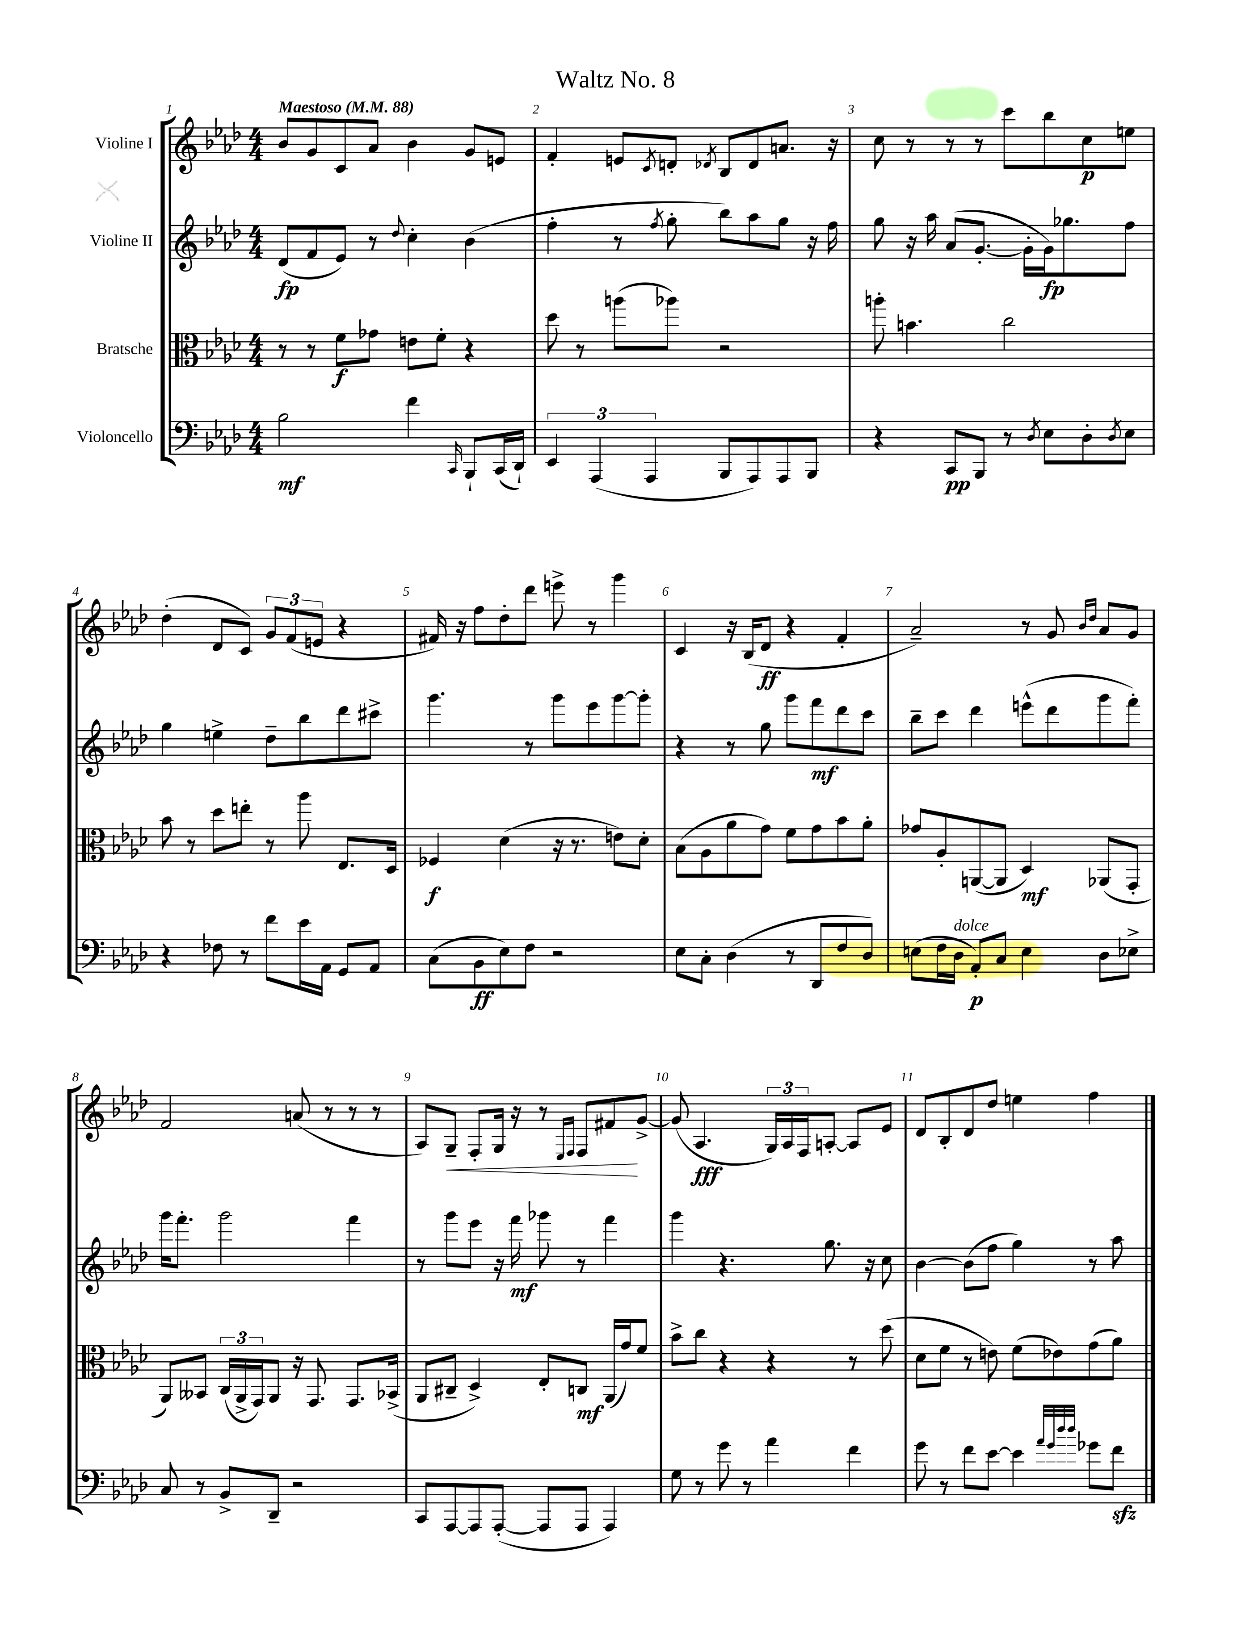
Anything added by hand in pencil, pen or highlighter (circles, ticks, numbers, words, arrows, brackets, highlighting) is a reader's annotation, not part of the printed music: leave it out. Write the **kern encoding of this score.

**kern	**dynam	**kern	**dynam	**kern	**dynam	**kern	**dynam
*part4	*part4	*part3	*part3	*part2	*part2	*part1	*part1
*staff4	*staff4	*staff3	*staff3	*staff2	*staff2	*staff1	*staff1
*I"Violoncello	*	*I"Bratsche	*	*I"Violine II	*	*I"Violine I	*
*clefF4	*	*clefC3	*	*clefG2	*	*clefG2	*
*k[b-e-a-d-]	*	*k[b-e-a-d-]	*	*k[b-e-a-d-]	*	*k[b-e-a-d-]	*
*M4/4	*	*M4/4	*	*M4/4	*	*M4/4	*
*MM88	*	*MM88	*	*MM88	*	*MM88	*
=1	=1	=1	=1	=1	=1	=1	=1
!	!	!	!	!	!	!LO:TX:a:B:t=Maestoso	!
2B-\	mf	8r	.	(8d-/L	fp	8b-/L	.
.	.	8r	.	8f/	.	8g/	.
.	.	8f\L	f	8e-/J)	.	8c/	.
.	.	8g-X\J	.	8r	.	8a-/J	.
.	.	.	.	8qqdd-/	.	.	.
4f\	.	8en\L	.	4cc'\	.	4b-\	.
.	.	8f'\J	.	.	.	.	.
16qqCC/	.	.	.	.	.	.	.
8BBB-`/L	.	4r	.	(4b-\	.	8g/L	.
(16CC/L	.	.	.	.	.	8en/J	.
16DD-`/JJ)	.	.	.	.	.	.	.
=2	=2	=2	=2	=2	=2	=2	=2
6EE-/	.	8dd-\	.	4ff'\	.	4f'/	.
.	.	8r	.	.	.	.	.
(6AAA-/	.	.	.	.	.	.	.
.	.	(8aan\L	.	8r	.	8en/L	.
6AAA-/	.	.	.	.	.	.	.
.	.	.	.	8qff/	.	8qc/	.
.	.	8aa-X\J)	.	8gg'\	.	8dn'/J	.
.	.	.	.	.	.	8qd-X/	.
8BBB-/L	.	2r	.	8bb-\L)	.	8B-/L	.
8AAA-/)	.	.	.	8aa-\	.	8d-/	.
8AAA-/	.	.	.	8gg\J	.	8.an/J	.
8BBB-/J	.	.	.	16r	.	.	.
.	.	.	.	16ff\	.	16r	.
=3	=3	=3	=3	=3	=3	=3	=3
4r	.	8aan'\	.	8gg\	.	8cc\	.
.	.	4.bn\	.	16r	.	8r	.
.	.	.	.	16aa-\	.	.	.
8CC/L	pp	.	.	(8a-/L	.	8r	.
8BBB-/J	.	.	.	[8.g'/J	.	8r	.
8r	.	2cc\	.	.	.	8ccc\L	.
.	.	.	.	16g'\LL]	.	.	.
8qD-/	.	.	.	.	.	.	.
8E-\L	.	.	.	16g\J)	fp	8bb-\	.
.	.	.	.	8.gg-X\	.	.	.
8D-'\	.	.	.	.	.	8cc\	p
8qD-/	.	.	.	.	.	.	.
8E-\J	.	.	.	8ff\J	.	8een\J	.
!!LO:LB:g=z
=4	=4	=4	=4	=4	=4	=4	=4
4r	.	8b-\	.	4gg\	.	(4dd-'\	.
.	.	8r	.	.	.	.	.
8F-X\	.	8dd-\L	.	4een^\	.	8d-/L	.
8r	.	8een'\J	.	.	.	8c/J)	.
8f\L	.	8r	.	8dd-~\L	.	12g/L	.
.	.	.	.	.	.	(12f/	.
16e-\L	.	8aa-\	.	8bb-\	.	.	.
.	.	.	.	.	.	12en/J	.
16AA-\JJ	.	.	.	.	.	.	.
8GG/L	.	8.E-/L	.	8ddd-\	.	4r	.
8AA-/J	.	.	.	8ccc#X^\J	.	.	.
.	.	16D-/Jk	.	.	.	.	.
=5	=5	=5	=5	=5	=5	=5	=5
(8C\L	.	4F-X/	f	4.ggg\	.	16f#X/)	.
.	.	.	.	.	.	16r	.
8BB-\	ff	.	.	.	.	8ff\L	.
8E-\)	.	(4d-\	.	.	.	8dd-'\	.
8F\J	.	.	.	8r	.	8ddd-\J	.
2r	.	16r	.	8ggg\L	.	8eeen^\	.
.	.	8.r	.	.	.	.	.
.	.	.	.	8eee-\	.	8r	.
.	.	8en\L)	.	[8ggg\	.	4ggg\	.
.	.	8d-'\J	.	8ggg'\J]	.	.	.
=6	=6	=6	=6	=6	=6	=6	=6
8E-\L	.	(8B-\L	.	4r	.	4c/	.
8C'\J	.	8A-\	.	.	.	.	.
(4D-\	.	8a-\	.	8r	.	16r	.
.	.	.	.	.	.	(16B-/KL	.
.	.	8g\J)	.	8gg\	.	8d-/J	ff
8r	.	8f\L	.	8ggg\L	.	4r	.
8DD-/L	.	8g\	.	8fff\	mf	.	.
8F/	.	8b-\	.	8ddd-\	.	4f'/	.
8D-/J)	.	8a-'\J	.	8ccc\J	.	.	.
=7	=7	=7	=7	=7	=7	=7	=7
(8En\L	.	8g-X/L	.	8bb-~\L	.	2a-~/)	.
16F\L	.	8A-'/	.	8ccc\J	.	.	.
!LO:TX:a:i:t=dolce	!	!	!	!	!	!	!
16D-\JJ	.	.	.	.	.	.	.
8AA-'/L)	p	([8AAn/	.	4ddd-\	.	.	.
8C/J	.	8AA/J]	.	.	.	.	.
4E\	.	4D-/)	mf	(8eeen^^\L	.	8r	.
.	.	.	.	8ddd-\	.	8g/	.
.	.	.	.	.	.	16qqb-/LL	.
.	.	.	.	.	.	16qqdd-/JJ	.
8D-\L	.	(8AA-X/L	.	8ggg\	.	8a-/L	.
8E-X^\J	.	8GG'/J	.	8fff'\J)	.	8g/J	.
!!LO:LB:g=z
=8	=8	=8	=8	=8	=8	=8	=8
8C/	.	8AA-/L)	.	16ggg\KL	.	2f/	.
.	.	.	.	8.fff'\J	.	.	.
8r	.	8BB--X/J	.	.	.	.	.
8BB-^/L	.	(24C/LL	.	2ggg\	.	.	.
.	.	24AA-^/	.	.	.	.	.
.	.	24GG/J)	.	.	.	.	.
8DD-~/J	.	8AA-/J	.	.	.	.	.
2r	.	16r	.	.	.	(8an/	.
.	.	8.GG/	.	.	.	.	.
.	.	.	.	.	.	8r	.
.	.	8.GG/L	.	4fff\	.	8r	.
.	.	.	.	.	.	8r	.
.	.	(16BB-X^/Jk	.	.	.	.	.
=9	=9	=9	=9	=9	=9	=9	=9
8CC/L	.	8AA-/L	.	8r	.	8A-/L)	.
!	!	!	!	!	!	!	!LO:HP:b
[8AAA-/	.	8C#X~/J	.	8ggg\L	.	8G~/J	<
8AAA-/]	.	4D-^/)	.	8eee-\J	.	8F'/L	.
([8AAA-'/J	.	.	.	16r	.	16G/Jk	.
.	.	.	.	16fff\	mf	16r	.
8AAA-/L]	.	8E-'/L	.	8ggg-X\	.	8r	.
.	.	.	.	.	.	16qqE-/LL	.
.	.	.	.	.	.	16qqF/JJ	.
8AAA-/J	.	8Cn/J	mf	8r	.	8F/L	.
4AAA-/)	.	(16AA-/LL	.	4fff\	.	8f#X/	.
.	.	16g/J)	.	.	.	.	.
.	.	8f/J	.	.	.	[8g^/J	[
=10	=10	=10	=10	=10	=10	=10	=10
8G\	.	8b-^\L	.	4ggg\	.	(8g/]	.
8r	.	8cc\J	.	.	.	4.A-/	fff
8g\	.	4r	.	4.r	.	.	.
8r	.	.	.	.	.	.	.
4a-\	.	4r	.	.	.	24G/LL)	.
.	.	.	.	.	.	24A-/	.
.	.	.	.	.	.	24F/J	.
.	.	.	.	8.gg\	.	[8An'/J	.
4f\	.	8r	.	.	.	8A/L]	.
.	.	.	.	16r	.	.	.
.	.	(8dd-\	.	8cc\	.	8e-/J	.
=11	=11	=11	=11	=11	=11	=11	=11
8g\	.	8d-\L	.	[4b-\	.	8d-/L	.
8r	.	8f\J	.	.	.	8B-'/	.
8f\L	.	8r	.	(8b-\L]	.	8d-/	.
[8e-\J	.	8en\)	.	8ff\J	.	8dd-/J	.
4e-\]	.	(8f\L	.	4gg\)	.	4een\	.
.	.	8e-X\)	.	.	.	.	.
32qqa-/LLL	.	.	.	.	.	.	.
32qqg/	.	.	.	.	.	.	.
32qqdd-/	.	.	.	.	.	.	.
32qqdd-/JJJ	.	.	.	.	.	.	.
8g-X\L	.	(8g\	.	8r	.	4ff\	.
8fzz\J	.	8a-\J)	.	8aa-\	.	.	.
==	==	==	==	==	==	==	==
*-	*-	*-	*-	*-	*-	*-	*-
